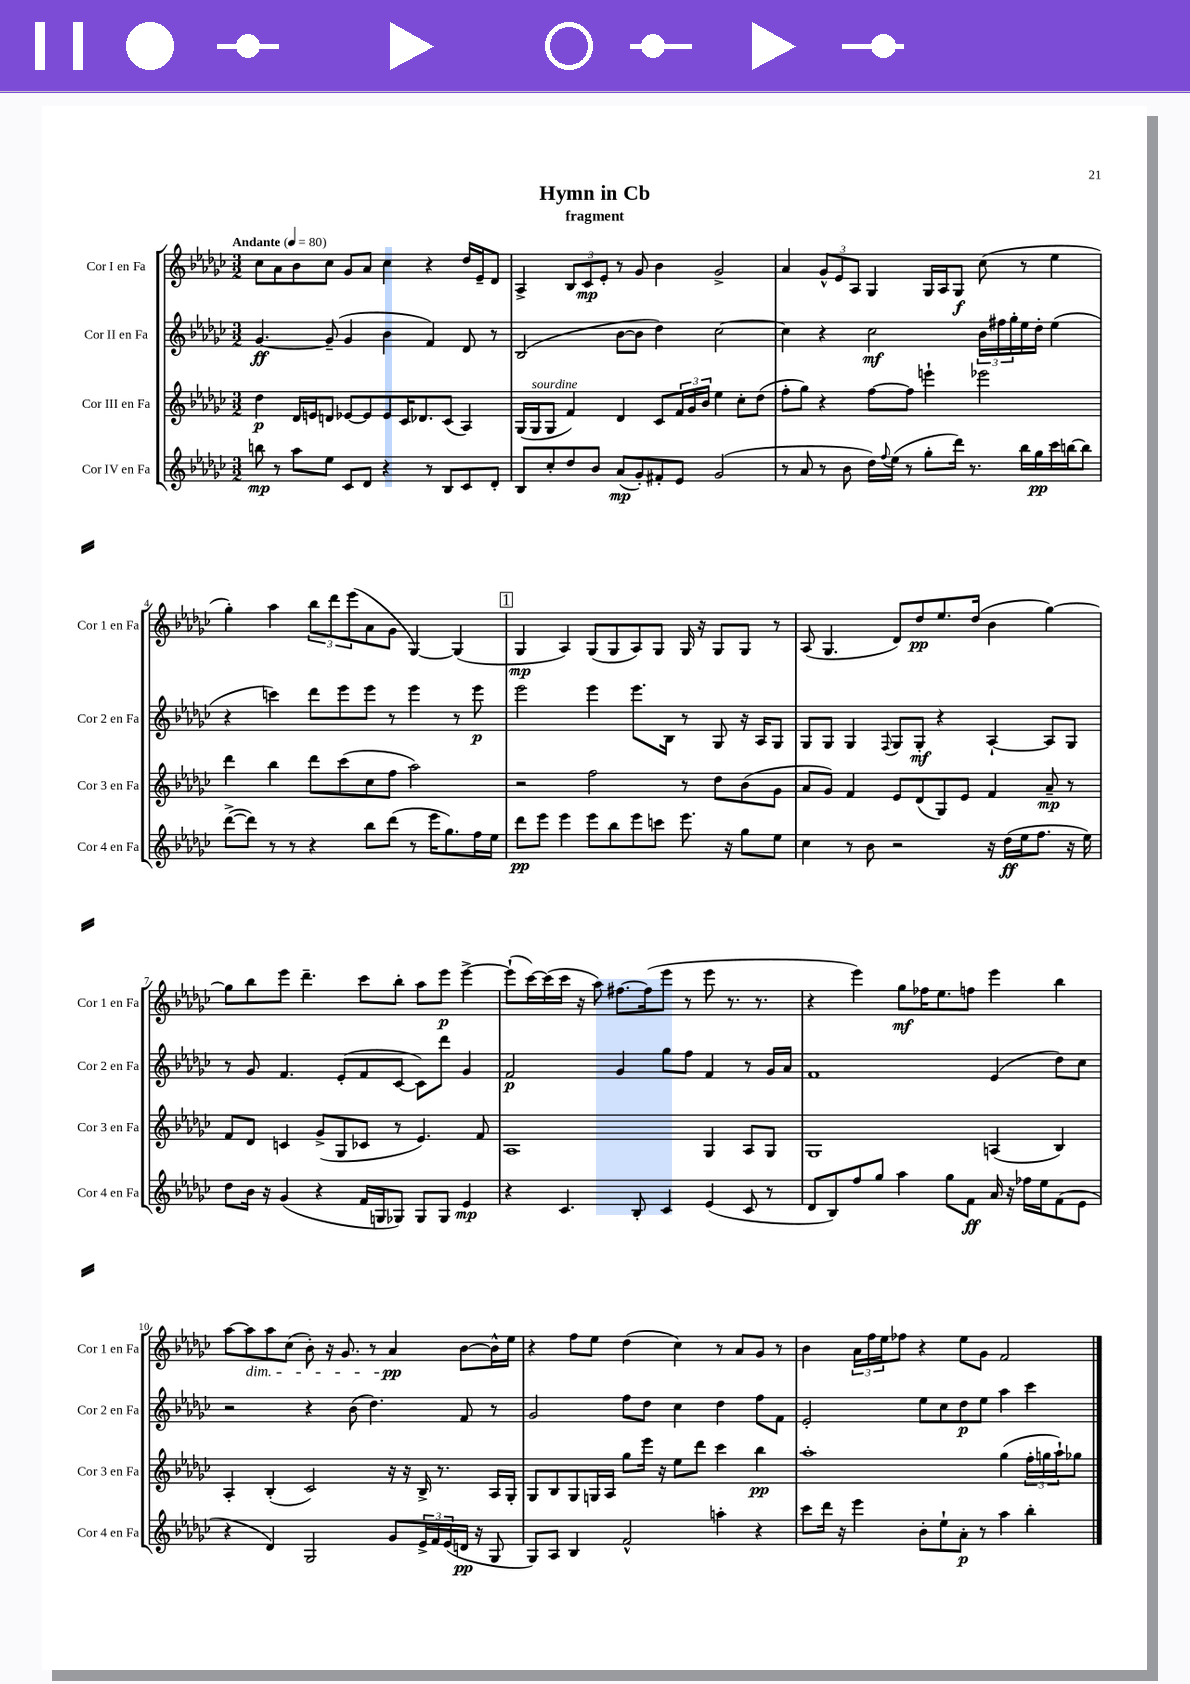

**kern	**kern	**kern	**kern
*staff4	*staff3	*staff2	*staff1
*clefG2	*clefG2	*clefG2	*clefG2
*k[b-e-a-d-g-c-]	*k[b-e-a-d-g-c-]	*k[b-e-a-d-g-c-]	*k[b-e-a-d-g-c-]
*M3/2	*M3/2	*M3/2	*M3/2
*MM80	*MM80	*MM80	*MM80
8bb	4dd-	[4.g-	8cc-
8r	.	.	8a-
8aa-	16d-	.	8b-
.	16e	.	.
8ee-	8d	(8g-~]	8cc-
8c-	[8e-	4g-	8g-
8d-	8e-]	.	8a-
4r	8e-	4b-	4cc-
.	16c-	.	.
.	8.d-	.	.
8r	.	4f)	4r
8B-	(8c-	.	.
8c-	4A-)	8d-	16dd-
.	.	.	16e-~
8d-'	.	8r	8d-
=	=	=	=
8B-	(16G-	(2B-	4A-^
.	16G-	.	.
8cc-'	8G-	.	.
8dd-	4f)	.	12B-
.	.	.	12c-
8b-	.	.	.
.	.	.	12e-'
(8a-	4d-	[8b-	8r
8g-')	.	8b-]	8g-
8f#'	8c-	4dd-)	4b-
8e-	24f	.	.
.	24g-	.	.
.	24b-	.	.
(2g-	4ee-	[2cc-	2g-^
.	8cc-'	.	.
.	(8dd-	.	.
=	=	=	=
8r	8ff'	4cc-]	4a-
8a-	8gg-)	.	.
8r	4r	4r	12g-^^
.	.	.	12e-
8b-	.	.	.
.	.	.	12A-
16dd-)	[8ff	2cc-	4G-
8qqff	.	.	.
(16ee-	.	.	.
8r	8ff]	.	.
8gg-'	4eee`	.	16G-
.	.	.	16A-
16ddd-)	.	.	8G-
8.r	.	.	.
.	2eee-	24b-	(8cc-
.	.	24ff#	.
.	.	24gg-'	.
16bb-	.	16ee-	8r
16gg-	.	16dd-'	.
16ccc-	.	(4ee-	4ee-
[16bb	.	.	.
8bb]	.	.	.
=	=	=	=
([8ddd-^	4ddd-	4r	4gg-')
8ddd-])	.	.	.
8r	4bb-	4ccc)	4aa-
8r	.	.	.
4r	8ddd-	8ddd-	12bb-
.	.	.	12ddd-
.	(8ccc-	8eee-	.
.	.	.	(12eee-
8bb-	8cc-	8eee-	8a-
(8ddd-	8ff	8r	8g-
8r	2aa-)	4eee-	[4G-)
16eee-	.	.	.
8.gg-)	.	.	.
.	.	8r	(4G-]
16ff	.	8eee-	.
16ee-	.	.	.
=	=	=	=
8ddd-	2r	2eee-	4G-
8eee-	.	.	.
4eee-	.	.	4A-)
8eee-	2ff	4eee-	(8G-
8bb-	.	.	8G-
8eee-	.	8.eee-	8A-)
8ccc	.	.	8G-
.	.	16B-	.
8.eee-	8r	8r	16G-
.	.	.	16r
.	8dd-	8G-	8G-
16r	.	.	.
8gg-	(8b-	16r	8G-
.	.	16A-	.
8ee-	8g-	8G-	8r
=	=	=	=
4cc-	8a-	8G-	(8A-
.	8g-)	8G-	4.G-
8r	4f	4G-	.
8b-	.	.	.
.	.	8qqF	.
2r	8e-	8G-	8d-)
.	(8d-	8G-'	8dd-
.	8G-)	4r	8.ee-
.	8e-	.	.
.	.	.	(16dd-
16r	4f	[4A-`	4b-
(16dd-	.	.	.
16ee-	.	.	.
8.ff	.	.	.
.	8a-~	8A-]	[4gg-)
16r	8r	8G-	.
16ee-)	.	.	.
=	=	=	=
8dd-	8f	8r	8gg-]
16b-	8d-	8g-	8bb-
16r	.	.	.
(4g-	4c	4.f	8eee-
.	.	.	4.ddd-~
4r	(8g-^	.	.
.	8G-	(8e-'	.
16f	8c-	8f	8ccc-
16G	.	.	.
8G-)	8r	[8c-	8bb-'
8G-	4.e-)	8c-])	8aa-
8G-	.	8ddd-	8eee-
4e-	.	4g-	[4eee-^
.	8f	.	.
=	=	=	=
4r	1A-	2f	(8eee-`]
.	.	.	[16ccc-)
.	.	.	(16ccc-]
4.c-	.	.	16ccc-
.	.	.	16r
.	.	.	8aa-)
.	.	4g-	[8.ff#
8B-'	.	.	.
.	.	.	(16ff#]
4c-	.	8gg-	8eee-
.	.	8ff	8r
(4e-	4G-	4f	8eee-
.	.	.	8.r
8c-	8A-	8r	.
.	.	.	8.r
8r	8G-	16g-	.
.	.	16a-	.
=	=	=	=
8d-	1G-	1f	4r
8B-)	.	.	.
8ff	.	.	4eee-)
8gg-	.	.	.
4aa-	.	.	8gg-
.	.	.	16ff-
.	.	.	8.ee-
8gg-	.	.	.
8f	.	.	8ff
16a-	(4A	(4e-	4eee-
16r	.	.	.
16ff-	.	.	.
16ee-	.	.	.
(8f	4B-)	8dd-)	4bb-
8e-	.	8cc-	.
=	=	=	=
4r	4A-'	2r	[8aa-
.	.	.	8aa-]
4d-)	(4B-'	.	8aa-
.	.	.	(8cc-
2G-	2c-)	4r	8b-')
.	.	.	16r
.	.	.	8.g-
.	.	(8b-	.
.	.	4.dd-)	8r
8g-	16r	.	4a-
.	16r	.	.
24e-^	16B-^	.	.
24f	.	.	.
.	8.r	.	.
(24e-	.	.	.
16d	.	8f	[8b-
16r	.	.	.
8G-	16A-	8r	16b-^^]
.	16G-'	.	16ee-
=	=	=	=
8G-)	8G-	2g-	4r
8A-	8B-	.	.
4B-	8G-	.	8ff
.	16G	.	8ee-
.	16A-	.	.
2f^^	8gg-	8ff	(4dd-
.	16eee-	8dd-	.
.	16r	.	.
.	8ee-	4cc-	4cc-)
.	8ddd-	.	.
4aa'	4ccc-	4dd-	8r
.	.	.	8a-
4r	4bb-	8ff	8g-
.	.	8f	8r
=	=	=	=
8ccc-	1aa-'	2e-'	4b-
16ddd-	.	.	.
16r	.	.	.
4eee-	.	.	24a-
.	.	.	24ff
.	.	.	24ee-
.	.	.	8ff-
8b-'	.	8ee-	4r
8ee-`	.	8cc-	.
8a-'	.	8dd-	8ee-
8r	.	8ee-	8g-
4aa-	(4gg-	4aa-	2f
4bb-'	24ff'	4ccc-	.
.	24gg	.	.
.	24aa-`)	.	.
.	8gg-	.	.
==	==	==	==
*-	*-	*-	*-
